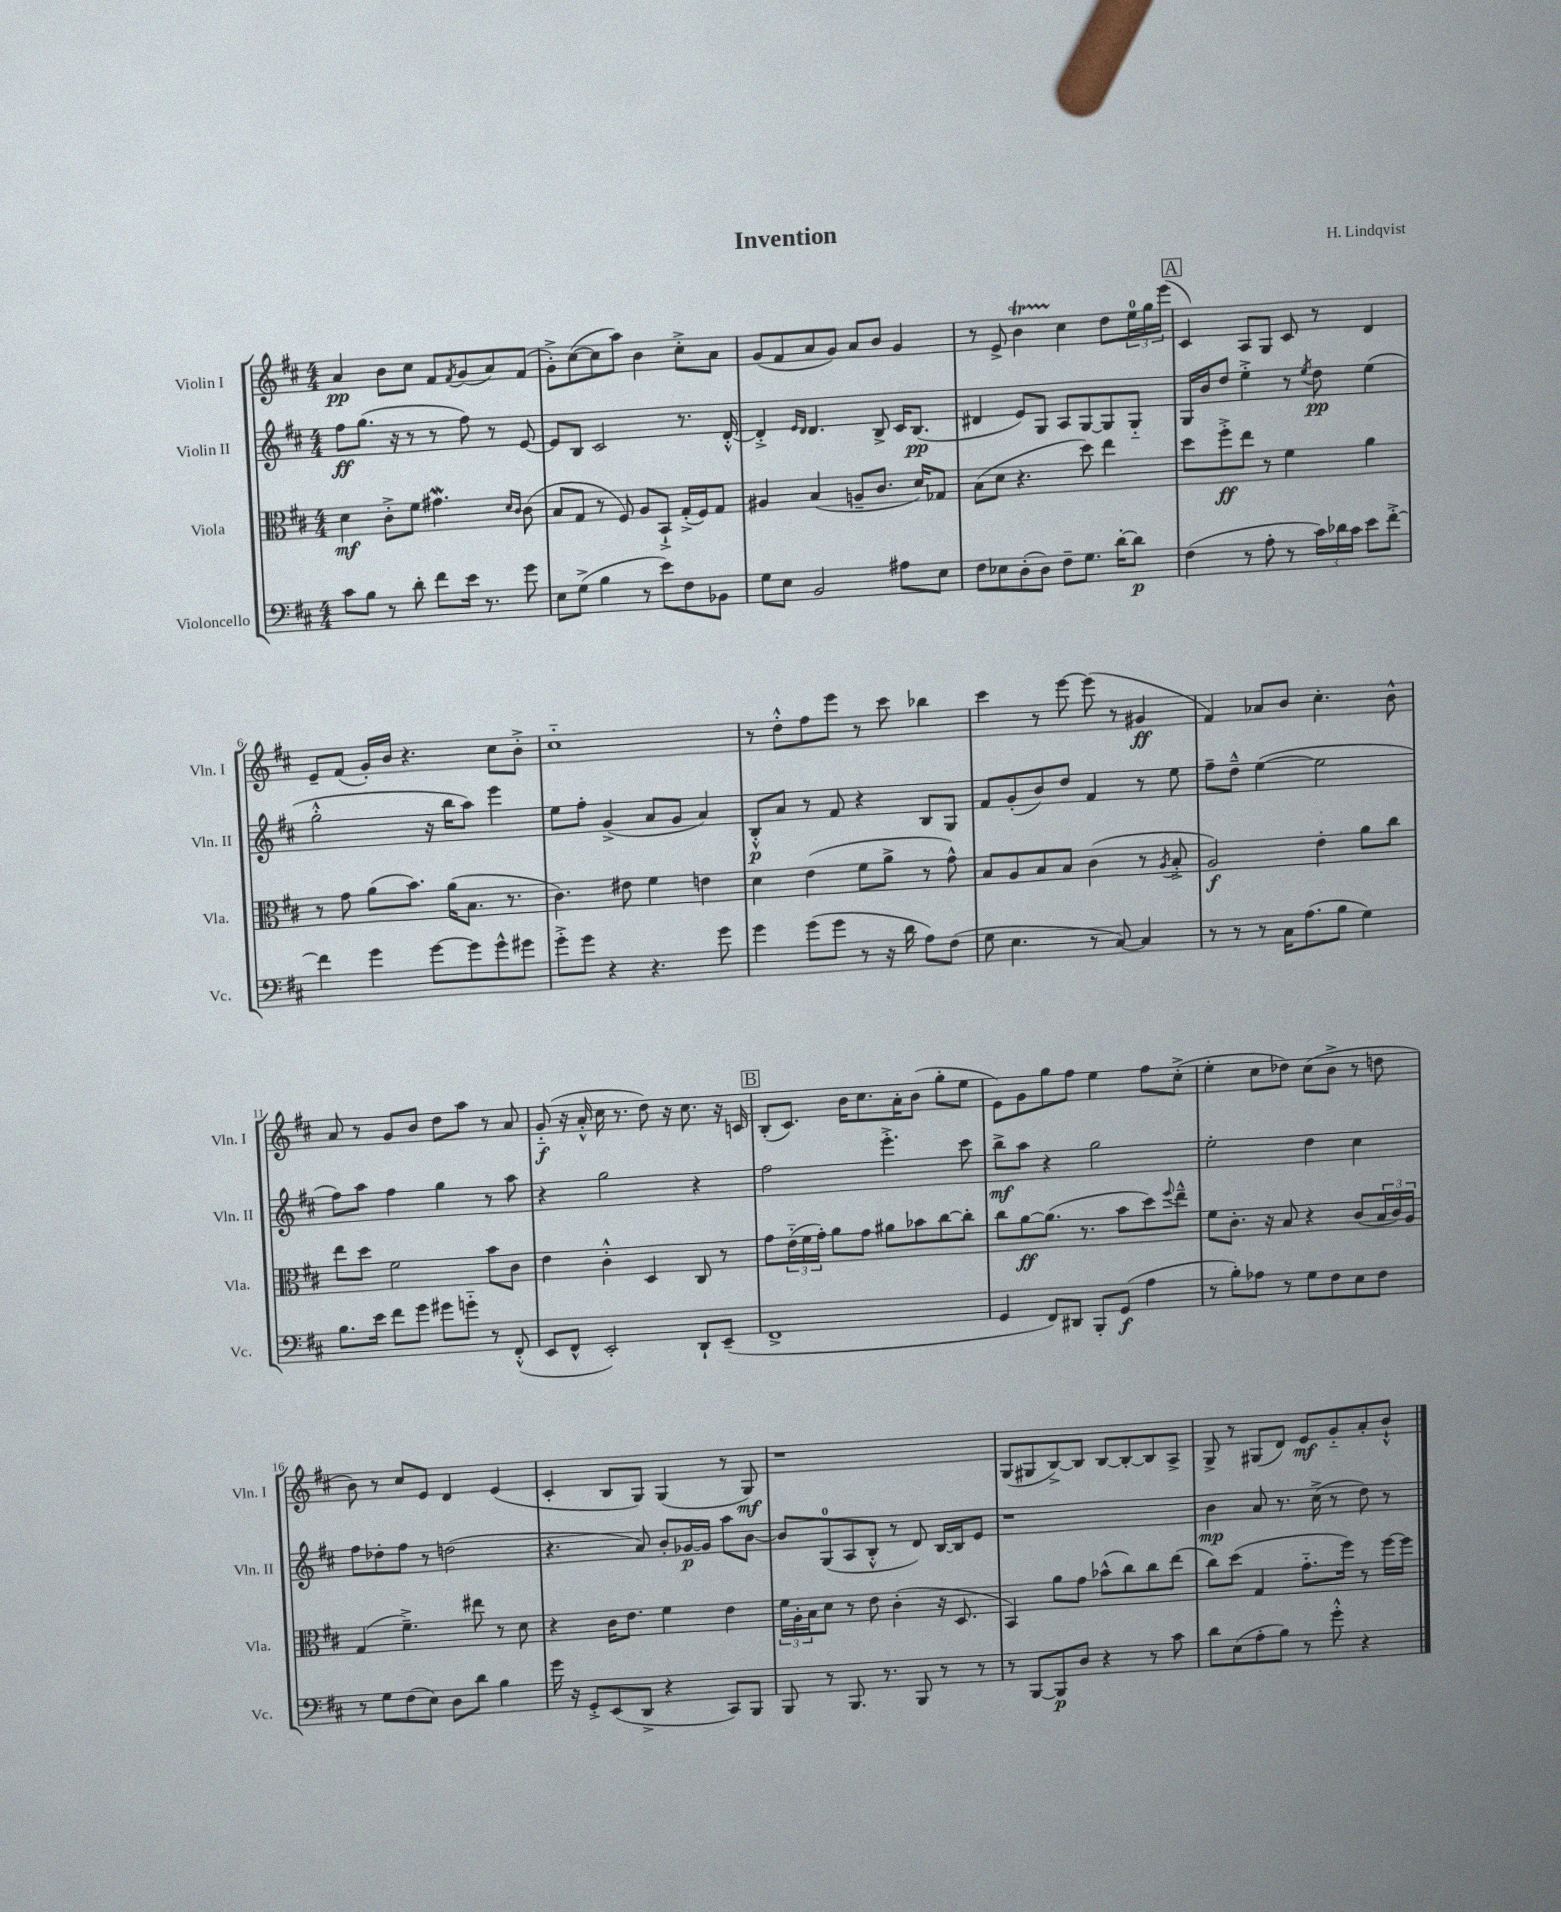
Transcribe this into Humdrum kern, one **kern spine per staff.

**kern	**kern	**kern	**kern
*staff4	*staff3	*staff2	*staff1
*clefF4	*clefC3	*clefG2	*clefG2
*k[f#c#]	*k[f#c#]	*k[f#c#]	*k[f#c#]
*M4/4	*M4/4	*M4/4	*M4/4
8c#	4d	8ff#	4a
8B	.	(8.gg	.
8r	8c#'^	.	8b
.	.	16r	.
8d'	8f#	8r	8cc#
8f#	4.g#	8r	8f#
.	.	.	8qf#
16e	.	8ff#)	(8g
8.r	.	.	.
.	.	8r	8a)
.	16qqd	.	.
.	16qqc#	.	.
8g	(8c#	[8e	(8f#
=	=	=	=
8E	8B	8e]	8g'^)
(8G^	8G	8B	([8cc#
4B	8r	2c#	8cc#]
.	8F#)	.	8aa)
8r	8A	.	4b
8e)	8BB`^	.	.
8F#	(16G'^	8.r	8cc#'^
.	16F#)	.	.
8BB-	8G	.	8a
.	.	[16d'^^	.
=	=	=	=
8G	4A#	4d'^]	(8g
8E	.	.	8f#
.	.	16qqe	.
.	.	16qqd	.
2BB	(4B	4.d	8a
.	.	.	8g)
.	8A~	.	8a
.	8.c#	8B^	8b
8A#	.	16c#	4g
.	16d)	(8.B	.
8E	8G-	.	.
=	=	=	=
8F#	(8B	4d#	8r
8E-	8d	.	8e^
(8D'	4.r	8e)	4b
8D)	.	8G	.
8F#~	.	8A	4cc#
8.G	8dd)	[8G	.
.	4ee	8G]	8dd
[16d'	.	.	.
8d]	.	8G'~	24ee
.	.	.	24gg
.	.	.	(24eee
=	=	=	=
(4F#	8dd	16G	4c#)
.	.	16b	.
.	8ff#'^	8dd	.
8r	8ee	4ee'^	8A
8A'	8r	.	8G
8r	4f#	8r	8c#
.	.	8qee	.
24c#)	.	8dd	8r
24d-	.	.	.
24c#	.	.	.
8e	4a	(4ee	4d
[8f#'^	.	.	.
=	=	=	=
4f#]	8r	2gg'^^	8e~
.	8g	.	(8f#
4g	(8a	.	16g')
.	.	.	16b
.	8.b)	.	4.r
[8g	.	16r	.
.	(16a	16bb	.
8g]	8.B	8aa)	.
8g^^	.	4eee	8cc#
.	8.r	.	.
8g#	.	.	8b'^
=	=	=	=
8g'^	4.c#)	8ee	1cc#'~
8g	.	8ff#'	.
4r	.	(4g^	.
.	8e#	.	.
4.r	4f#	8a	.
.	.	8g	.
.	4e	4a)	.
8g	.	.	.
=	=	=	=
4g	4d	8B'^^	8r
.	.	8a	8dd'^^
(8g	(4e	8r	8ff#
8g	.	8f#	8eee
8r	8f#	4r	8r
16r	8a^	.	8ccc#
16d	.	.	.
8A)	8r	8B	4bb-
(8F#	8g^^)	8G	.
=	=	=	=
8G	8B	8f#	4ccc#
4.E	8A	(8g'	.
.	8B	8b)	8r
.	8B	8dd	[8eee
8r	(4c#	4f#	(8eee]
[8C#)	.	.	8r
4C#]	8r	8r	4g#
.	8qA	.	.
.	8B'^	8ee	.
=	=	=	=
8r	2A)	8ff#~	4f#)
8r	.	8dd~^^	.
8r	.	([4ee	8a-
16C#	.	.	8b
(8.A	.	.	.
.	4e'	2ee]	4.cc#'
8B	.	.	.
4G)	8a	.	.
.	8cc#	.	8b^^
=	=	=	=
8.B	8ee	8ff#)	8a
.	8dd	8aa	8r
16e	.	.	.
8f#	2f#	4ff#	8g
8g	.	.	8b
8g#	.	4gg	8dd
8g'~	.	.	8aa
8r	8b	8r	8r
(8FF#'^^	8c#	8aa	8a
=	=	=	=
8EE	4e	4r	(8g'~
8FF#^^	.	.	16r
.	.	.	16a'^^
2EE')	4c#'^^	2gg	16cc#
.	.	.	8.r
.	4D	.	8dd)
.	.	.	16r
.	.	.	8.cc#
8DD`	8C#	4r	.
(8EE~	8r	.	16r
.	.	.	16c
=	=	=	=
1FF#^	8g	2ff#	(8B'
.	(24e'~	.	8.c#)
.	24f#	.	.
.	24g')	.	.
.	8a	.	.
.	.	.	16b
.	8g	.	8.cc#
.	8a#	4.eee'^	.
.	.	.	16a'
.	8b-	.	(8b
.	[8cc#	.	8gg'
.	8cc#']	8ccc#	8ee
=	=	=	=
4GG	8cc#	8bb^	8e)
.	[8a	8aa	8g
8FF#)	(8.a]	4r	8gg
8DD#	.	.	8ff#
.	8.r	.	.
8BBB'	.	2gg	4ee
(8GG	8b	.	.
4A	8dd)	.	8ff#
.	8qqff#	.	.
.	8ee~^^	.	(8cc#'^
=	=	=	=
8r	8f#	2ee'	4ee'
8B')	8.c#'	.	.
8A-	.	.	8cc#
.	16r	.	.
8r	8B	.	8dd-)
8G	4r	4dd	(8cc#
8F#	.	.	8b^
8E	(8c#	4cc#	8r
8F#	24B	.	8dd
.	24c#)	.	.
.	24A	.	.
=	=	=	=
8r	(4G	8ff#	8b)
8G	.	8dd-'	8r
(8F#	4.f#~^)	8ff#	8cc#
8E)	.	8r	8e
8D	.	(2dd	4d
8d	8ee#	.	.
4B	8r	.	(4e
.	8d	.	.
=	=	=	=
16g	4r	4.r	4c#'
16r	.	.	.
8GG'^	.	.	.
(8EE	16c#	.	8B
.	8.e	.	.
8DD^	.	8a)	8G)
4r	4f#	8b'	(4G
.	.	[16g-	.
.	.	16g-]	.
8CC#)	4e	8aa	8r
8BBB	.	[8b	8G)
=	=	=	=
8BBB	24f#	8b]	1r
.	24A'	.	.
.	24B	.	.
8r	8d	(8G	.
8.BBB	8r	8A	.
.	8e	8B'^^	.
8.r	.	.	.
.	(4c#'	8r	.
8BBB	.	8d)	.
8r	16r	[16B	.
.	8.D	16B]	.
8r	.	8e	.
=	=	=	=
8r	4BB)	1r	(8G
[8BBB	.	.	8G#
8BBB]	8a	.	[8B^)
8D	8g	.	8B]
4r	(8b-^^	.	[8B
.	8cc#)	.	8B'_
8r	8cc#	.	8B]
8c#	(8ee	.	8A^
=	=	=	=
8d	8cc#)	4b	8G^
(8E	(8dd	.	8r
8A'	4G	8a	(8G#
8B)	.	8.r	8d)
8r	8.g'~	.	8e
.	.	(16cc#^	.
8g'^^	.	8r	8g'~
.	16ff#)	.	.
4r	8r	8dd)	8a'
.	[16ff#	8r	8b`^^
.	16ff#]	.	.
==	==	==	==
*-	*-	*-	*-
